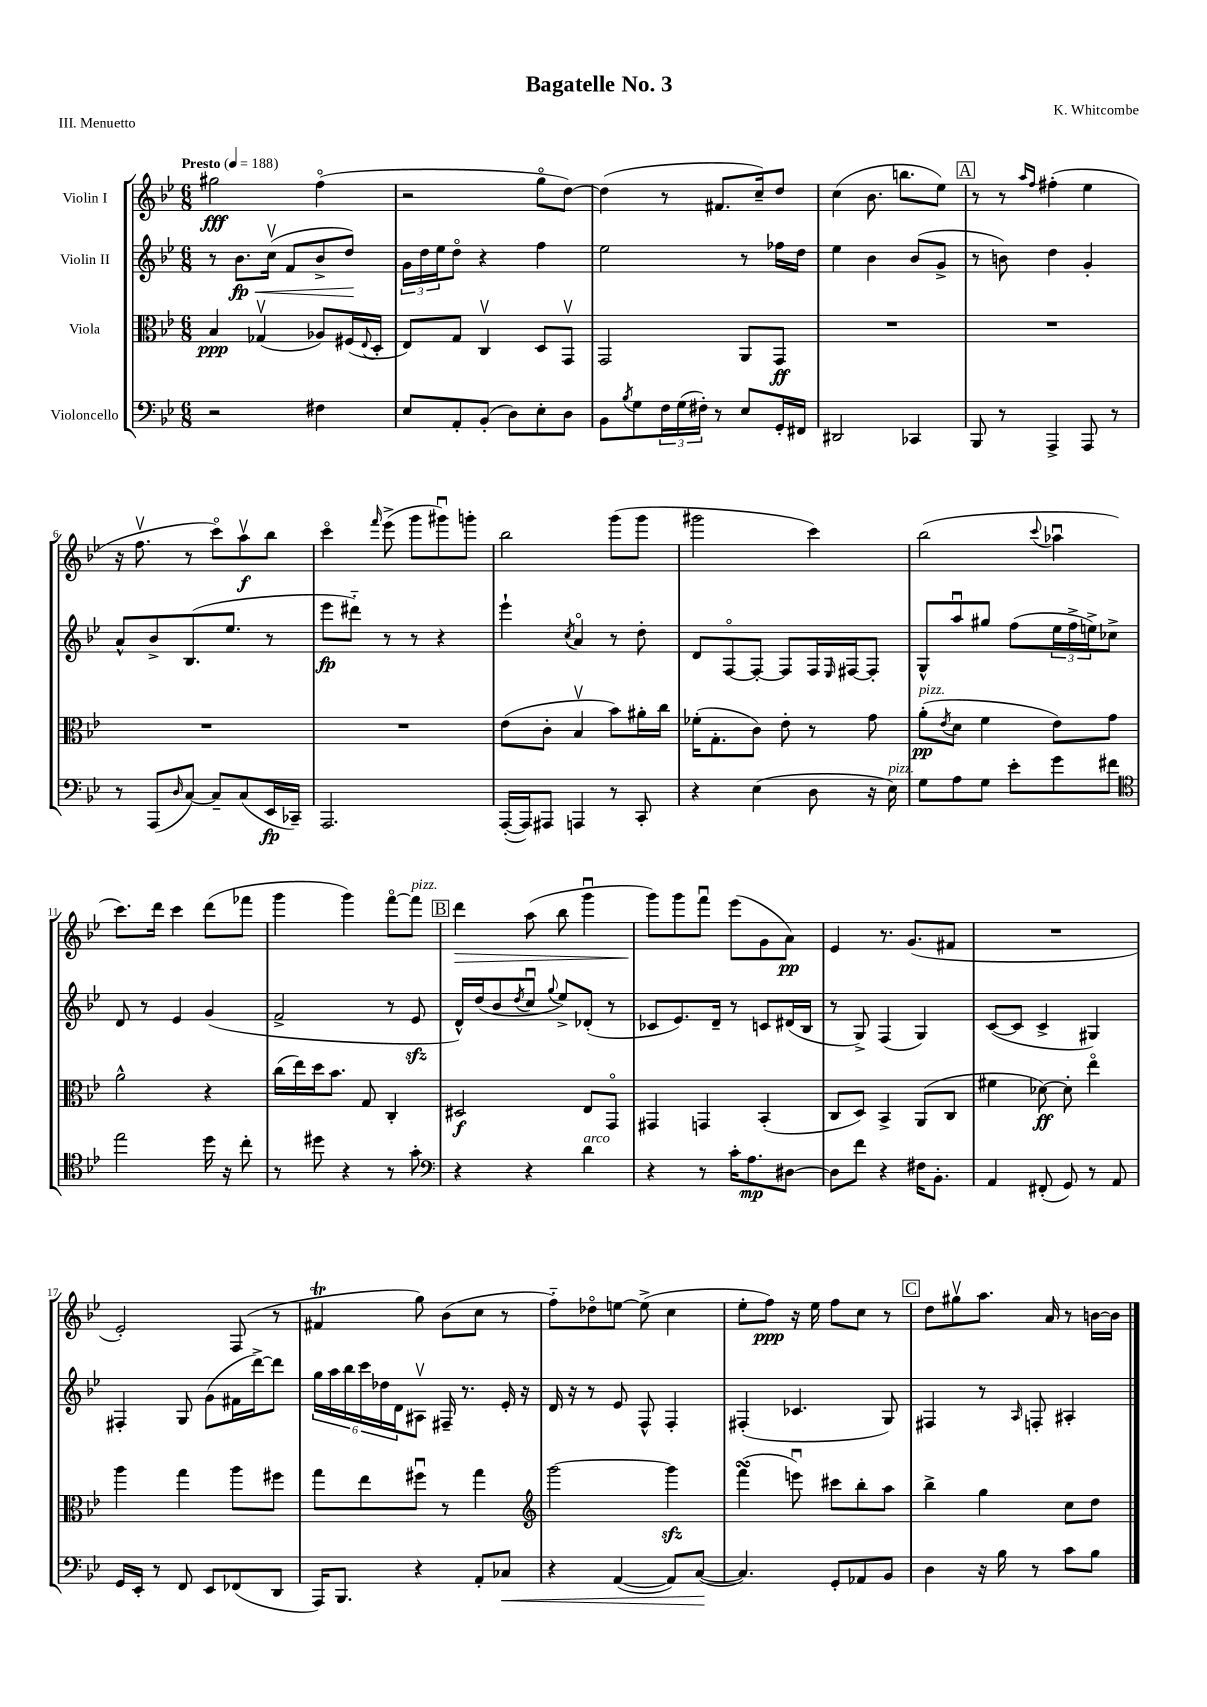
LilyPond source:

\header { title = "Bagatelle No. 3" composer = "K. Whitcombe" piece = "III. Menuetto" }
<<
\new StaffGroup <<
\new Staff = "s0" \with { instrumentName = "Violin I" } {
    \clef treble \key bes \major \numericTimeSignature \time 6/8 \tempo "Presto" 4 = 188
    gis''2\fff f''4\flageolet( |
    r2 g''8\flageolet d''8~) |
    d''4( r8 fis'8. c''16--) d''8 |
    c''4( bes'8. b''8. ees''8) |
    \mark \markup { \box "A" } r8 r8 \grace { a''16 f''16 } fis''4-.( ees''4 |
    r16 f''8.\upbow r8 c'''8\flageolet) a''8\upbow\f bes''8 |
    c'''4\flageolet \grace { f'''16 } ees'''8->( g'''8 gis'''8\downbow) g'''8-. |
    bes''2 g'''8( g'''8 |
    gis'''2 c'''4) |
    bes''2( \appoggiatura { c'''8 } aes''4\downbow |
    c'''8.) d'''16 c'''4 d'''8( fes'''8 |
    g'''4 g'''4) f'''8~\flageolet f'''8^\markup { \italic "pizz." } |
    \mark \markup { \box "B" } d'''4\> a''8( bes''8 g'''4\downbow |
    g'''8\!) g'''8 f'''8\downbow ees'''8( g'8 a'8\pp) |
    ees'4 r8. g'8.( fis'8 |
    R2. |
    ees'2-.) f8( r8 |
    fis'4\trill g''8) bes'8( c''8 r8 |
    f''8-_) des''8\flageolet e''8~ e''8->( c''4 |
    ees''8-. f''8\ppp) r16 ees''16 f''8 c''8 r8 |
    \mark \markup { \box "C" } d''8 gis''8\upbow a''8. a'16 r8 b'16~ b'16 \bar "|." |
}
\new Staff = "s1" \with { instrumentName = "Violin II" } {
    \clef treble \key bes \major \numericTimeSignature \time 6/8
    r8 bes'8.\fp\< c''16\upbow( f'8 bes'8-> d''8\!) |
    \tuplet 3/2 { g'16 d''16 ees''16 } d''8\flageolet r4 f''4 |
    ees''2 r8 fes''16 d''16 |
    ees''4 bes'4 bes'8( g'8-> |
    \mark \markup { \box "A" } r8 b'8) d''4 g'4-. |
    a'8-^ bes'8-> bes8.( ees''8. r8 |
    ees'''8\fp dis'''8-_) r8 r8 r4 |
    ees'''4-! \acciaccatura { c''8 } a'4\flageolet r8 d''8-. |
    d'8 f8~\flageolet f8~-. f8 f16 \grace { ees16 } fis16~ fis8-. |
    g8-^ a''8\downbow gis''8 f''8( \tuplet 3/2 { ees''16 f''16-> e''16->) } ces''8-> |
    d'8 r8 ees'4 g'4( |
    f'2-> r8 ees'8\sfz |
    \mark \markup { \box "B" } d'16-^) d''16( bes'8 \acciaccatura { d''8 } c''8\downbow \appoggiatura { g''8 } ees''8->) des'8-.( r8 |
    ces'8 ees'8.) d'16-- r8 c'8 dis'16( bes16 |
    r8 g8->) f4( g4) |
    c'8~( c'8 c'4-> gis4) |
    fis4-. g8 g'8( fis'16 d'''16~->) d'''8 |
    \tuplet 6/4 { g''16 a''16 bes''16 c'''16 des''16 d'16 } ais8\upbow fis16-- r8. ees'16-. r16 |
    d'16 r16 r8 ees'8 f8-^ f4-. |
    fis4-.( ces'4. g8) |
    \mark \markup { \box "C" } fis4 r8 \grace { a16 } f8-. ais4-. \bar "|." |
}
\new Staff = "s2" \with { instrumentName = "Viola" } {
    \clef alto \key bes \major \numericTimeSignature \time 6/8
    bes4\ppp ges4\upbow( aes8) fis16( \appoggiatura { ees8 } d16-. |
    ees8) g8 c4\upbow d8 g,8\upbow |
    g,2 a,8 g,8\ff |
    R2. |
    \mark \markup { \box "A" } R2. |
    R2. |
    R2. |
    ees'8( c'8-. bes4\upbow bes'8) ais'16-. c''16 |
    fes'16-.( g8.-. c'8) ees'8-. r8 g'8 |
    a'8-.\pp^\markup { \italic "pizz." }( \acciaccatura { ees'8 } d'8 f'4 ees'8) g'8 |
    a'2-^ r4 |
    c''16( ees''16) d''16 bes'8. g8 c4-. |
    \mark \markup { \box "B" } dis2\f ees8 g,8\flageolet |
    gis,4 g,4 bes,4-.( |
    c8 d8) bes,4-> a,8( c8 |
    fis'4 des'8~\ff) des'8-. ees''4\flageolet |
    a''4 g''4 a''8 fis''8 |
    g''8 ees''8 fis''8\downbow r8 g''4 |
    \clef treble g'''2~ g'''4\sfz |
    f'''4\turn( e'''8\downbow) cis'''8 bes''8-. a''8 |
    \mark \markup { \box "C" } bes''4-> g''4 c''8 d''8 \bar "|." |
}
\new Staff = "s3" \with { instrumentName = "Violoncello" } {
    \clef bass \key bes \major \numericTimeSignature \time 6/8
    r2 fis4 |
    ees8 a,8-. bes,8-.( d8) ees8-. d8 |
    bes,8 \acciaccatura { bes8 } g8 \tuplet 3/2 { f16 g16( fis16-.) } r8 ees8 g,16-. fis,16 |
    dis,2 ces,4 |
    \mark \markup { \box "A" } bes,,8 r8 a,,4-> a,,8 r8 |
    r8 a,,8( \grace { d16 } c8~) c8-- c8( ees,16\fp ces,16--) |
    a,,2. |
    a,,16~-.( a,,16) ais,,8 a,,4 r8 c,8-. |
    r4 ees4( d8 r16 ees16^\markup { \italic "pizz." }) |
    g8 a8 g8 ees'8-. g'8 fis'8 |
    \clef tenor ees''2 d''16 r16 c''8-. |
    r8 dis''8 r4 r8 g'8-. |
    \mark \markup { \box "B" } \clef bass r4 r4 d'4^\markup { \italic "arco" } |
    r4 r8 c'16-. a8.\mp dis8~ |
    dis8 f'8 r4 fis16 bes,8.-. |
    a,4 fis,8-.( g,8) r8 a,8 |
    g,16 ees,16-. r8 f,8 ees,8 fes,8( d,8 |
    a,,16) bes,,8. r4 a,8-. ces8\< |
    r4 a,4~( a,8) c8~\!( |
    c4.) g,8-. aes,8 bes,8 |
    \mark \markup { \box "C" } d4 r16 bes16 r8 c'8 bes8 \bar "|." |
}
>>
>>
